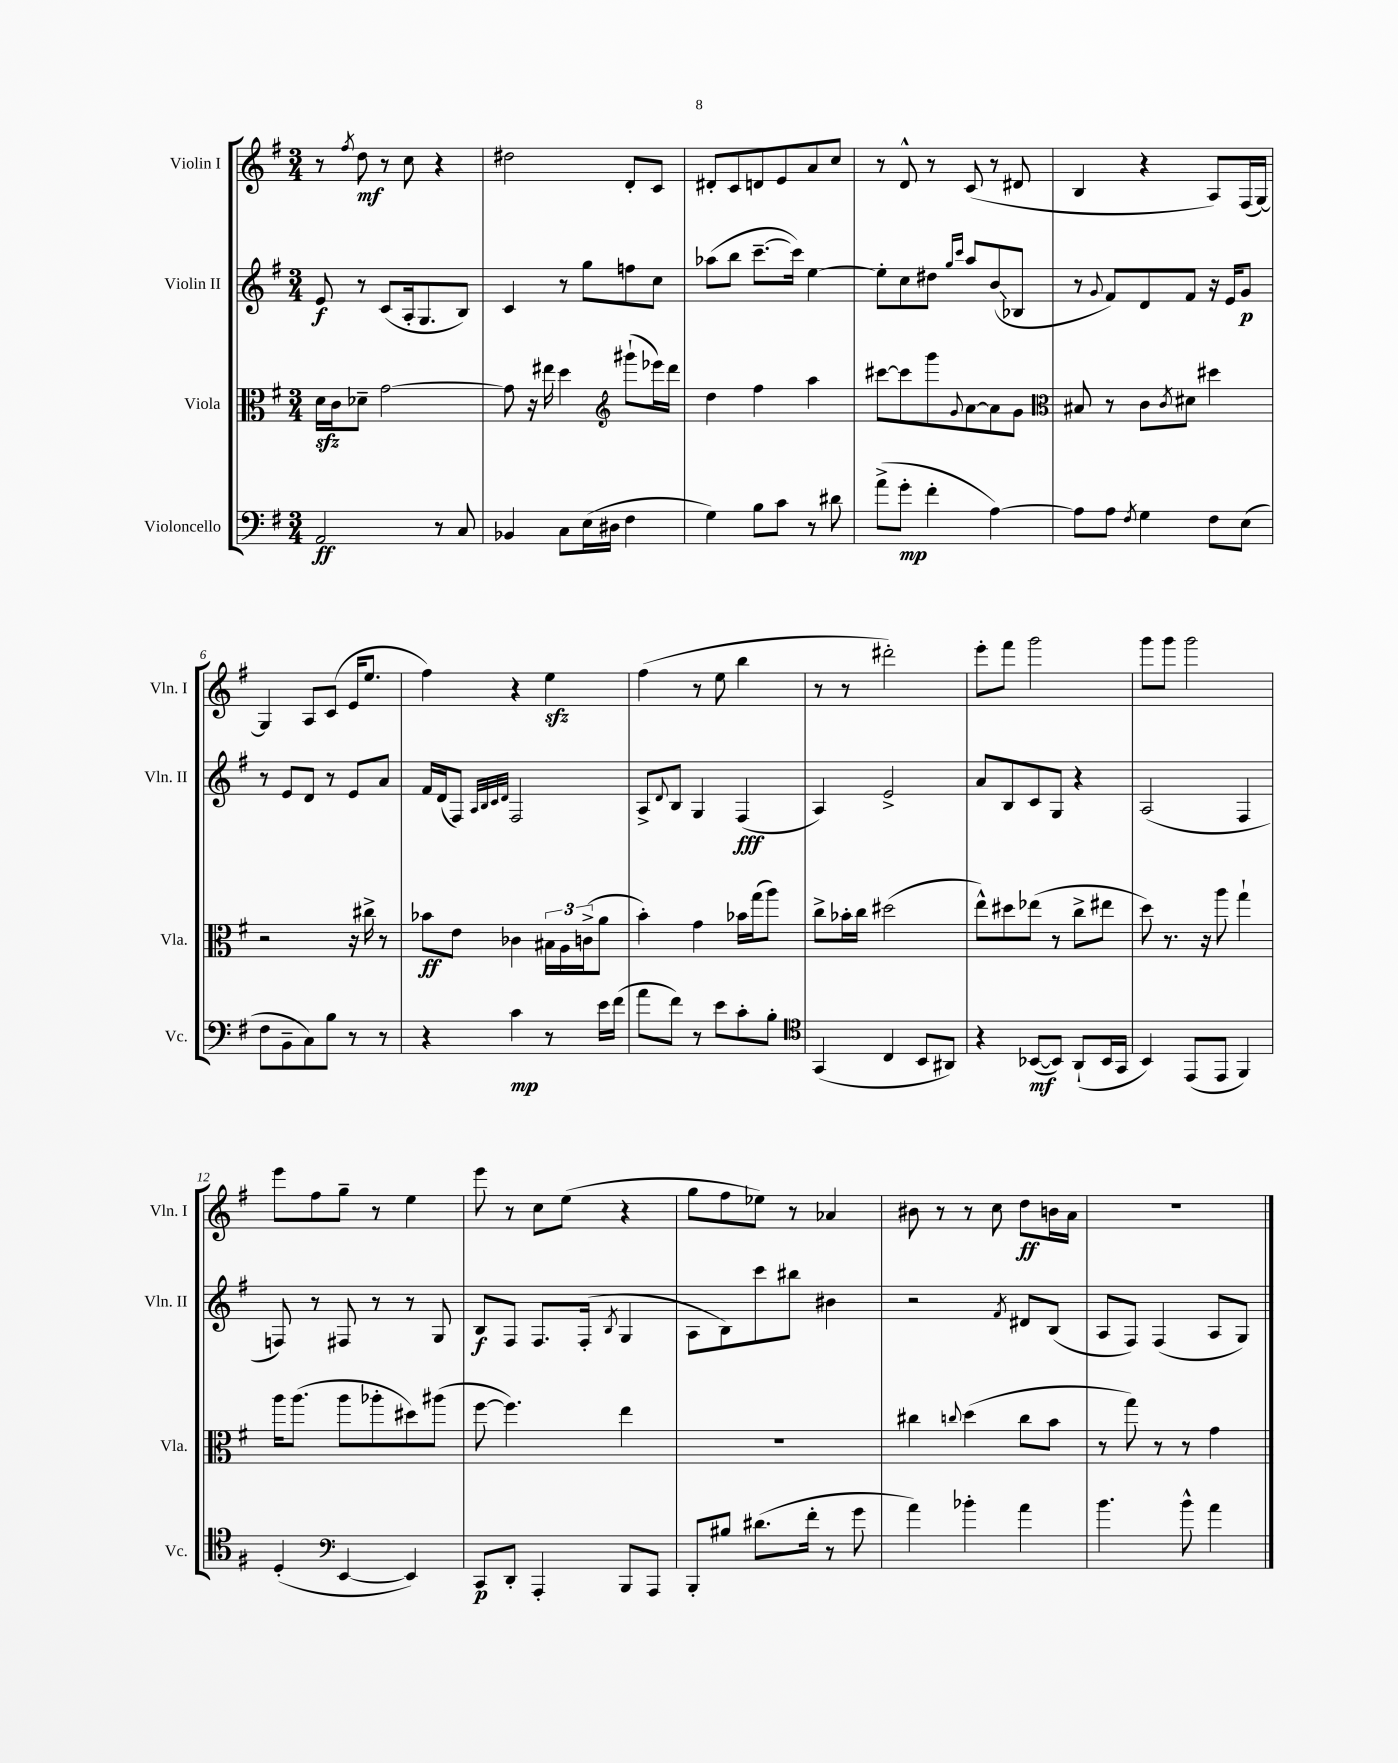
<<
\new StaffGroup <<
\new Staff = "s0" \with { instrumentName = "Violin I" shortInstrumentName = "Vln. I" } {
    \clef treble \key g \major \numericTimeSignature \time 3/4
    r8 \acciaccatura { fis''8 } d''8\mf r8 c''8 r4 |
    dis''2 d'8-. c'8 |
    dis'8-. c'8 d'8 e'8 a'8 c''8 |
    r8 d'8-^ r8 c'8( r8 dis'8 |
    b4 r4 a8) fis16( g16~) |
    g4 a8 c'8( e'16 e''8. |
    fis''4) r4 e''4\sfz |
    fis''4( r8 e''8 b''4 |
    r8 r8 dis'''2-.) |
    e'''8-. fis'''8 g'''2 |
    g'''8 g'''8 g'''2 |
    e'''8 fis''8 g''8-- r8 e''4 |
    e'''8 r8 c''8 e''8( r4 |
    g''8 fis''8 ees''8) r8 aes'4 |
    bis'8 r8 r8 c''8 d''8\ff b'16 a'16 |
    R2. \bar "|." |
}
\new Staff = "s1" \with { instrumentName = "Violin II" shortInstrumentName = "Vln. II" } {
    \clef treble \key g \major \numericTimeSignature \time 3/4
    e'8\f r8 c'8( a16-. g8. b8) |
    c'4 r8 g''8 f''8 c''8 |
    aes''8( b''8 c'''8.~-- c'''16) e''4~ |
    e''8-. c''8 dis''8 \grace { g''16 c'''16 } a''8 b'8\glissando( bes8 |
    r8 \appoggiatura { g'8 } fis'8) d'8 fis'8 r16 e'16 g'8\p |
    r8 e'8 d'8 r8 e'8 a'8 |
    fis'16 d'16( fis8) \grace { a32 b32 c'32 d'32 } fis2 |
    a8-> \appoggiatura { d'8 } b8 g4 fis4\fff( |
    a4) e'2-> |
    a'8 b8 c'8 g8 r4 |
    a2( fis4 |
    f8) r8 fis8 r8 r8 g8 |
    b8\f fis8 fis8. fis16-.( \acciaccatura { b8 } g4 |
    a8 b8) c'''8 bis''8 bis'4 |
    r2 \acciaccatura { fis'8 } dis'8 b8( |
    a8 fis8) fis4( a8 g8) \bar "|." |
}
\new Staff = "s2" \with { instrumentName = "Viola" shortInstrumentName = "Vla." } {
    \clef alto \key g \major \numericTimeSignature \time 3/4
    d'16\sfz c'16 des'8-- g'2~ |
    g'8 r16 eis''16 d''4 \clef treble gis'''8-!( ees'''16) d'''16 |
    d''4 fis''4 a''4 |
    cis'''8~ cis'''8 g'''8 \appoggiatura { g'8 } a'8~ a'8 g'8 |
    \clef alto bis8 r8 c'8 \acciaccatura { c'8 } dis'8 dis''4 |
    r2 r16 cis''16-> r8 |
    bes'8\ff e'8 ces'4 \tuplet 3/2 { bis16 a16 c'16->( } a'8 |
    b'4-.) g'4 bes'16 g''16( a''8) |
    c''8-> bes'16-. c''16 dis''2( |
    e''8-^) dis''8 ees''8( r8 c''8-> eis''8 |
    d''8) r8. r16 a''8 g''4-! |
    a''16 a''8.( a''8 aes''8-. dis''8) ais''8( |
    fis''8~ fis''4.) e''4 |
    R2. |
    cis''4 \appoggiatura { c''8 } d''4( c''8 b'8 |
    r8 g''8) r8 r8 g'4 \bar "|." |
}
\new Staff = "s3" \with { instrumentName = "Violoncello" shortInstrumentName = "Vc." } {
    \clef bass \key g \major \numericTimeSignature \time 3/4
    a,2\ff r8 c8 |
    bes,4 c8 e16( dis16 fis4 |
    g4) b8 c'8 r8 dis'8 |
    a'8->( g'8-.\mp fis'4-. a4~) |
    a8 a8 \acciaccatura { fis8 } g4 fis8 e8( |
    fis8 b,8-- c8) b8 r8 r8 |
    r4 c'4\mp r8 e'16 fis'16( |
    a'8 fis'8) r8 e'8 c'8-. b8-. |
    \clef tenor g,4( c4 b,8 ais,8) |
    r4 bes,8~\mf( bes,8) a,8-!( bes,16 g,16 |
    b,4) e,8( e,8 fis,4) |
    d4-.( \clef bass e,4~ e,4) |
    c,8\p d,8-. a,,4-. b,,8 a,,8 |
    b,,8-. bis8 dis'8.( fis'16-. r8 g'8 |
    a'4) bes'4-. a'4 |
    b'4. b'8-^ a'4 \bar "|." |
}
>>
>>
